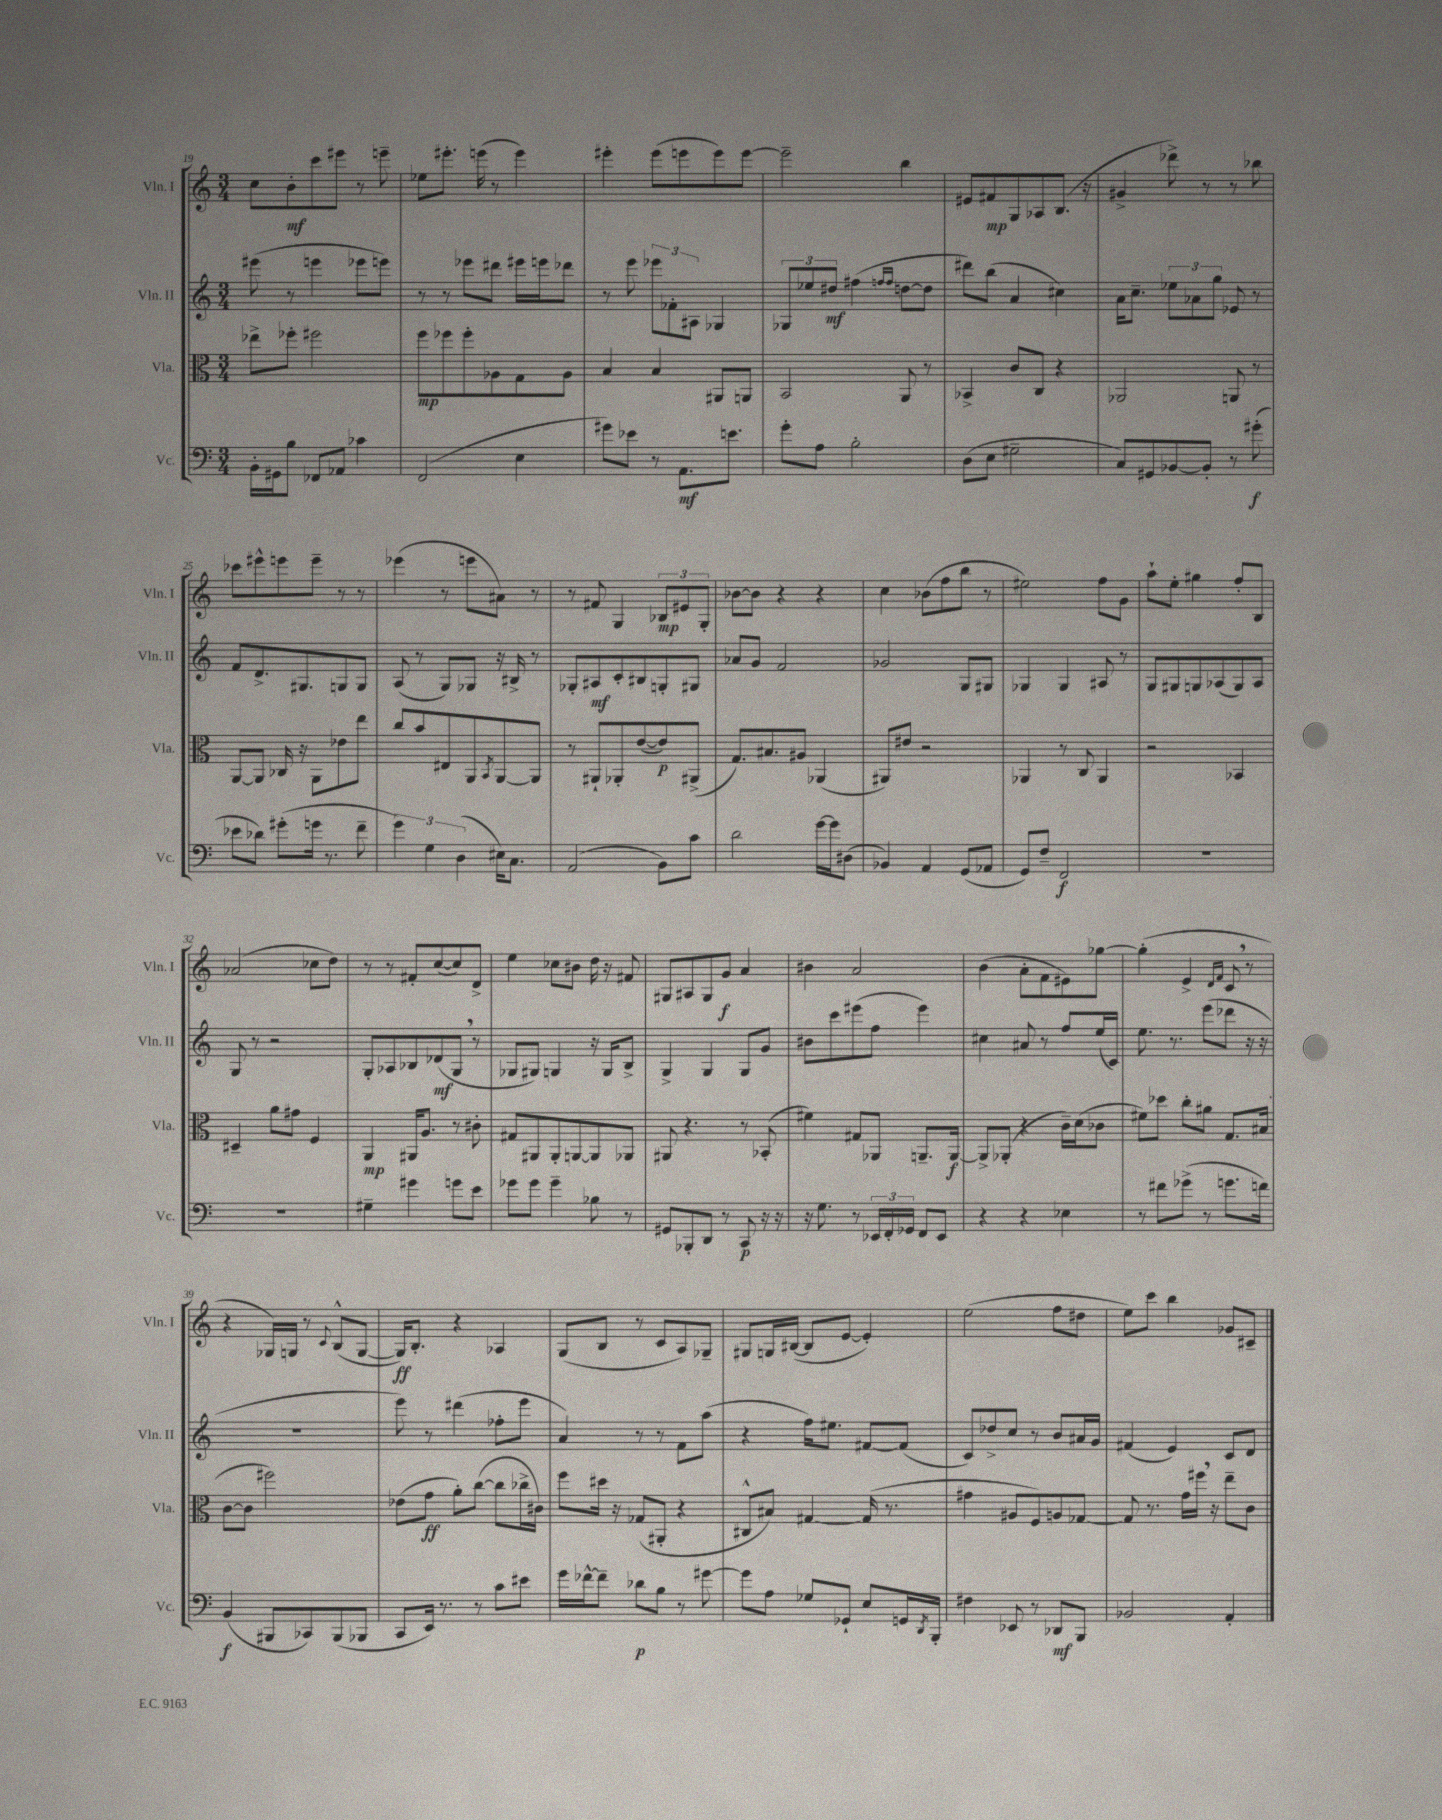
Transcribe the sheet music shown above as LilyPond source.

<<
\new StaffGroup <<
\new Staff = "s0" \with { instrumentName = "Vln. I" shortInstrumentName = "Vln. I" } {
    \clef treble \key c \major \numericTimeSignature \time 3/4
    c''8 b'8-.\mf c'''8 eis'''8 r8 e'''8-- |
    ees''8 eis'''8.-. e'''16( r8 e'''4) |
    eis'''4-. eis'''8( e'''8 e'''8) e'''8~ |
    e'''2-- b''4 |
    eis'8 fis'8\mp g8 aes8 b8.( r16 |
    gis'4-> des'''8->) r8 r8 bes''8 |
    ces'''8 eis'''8-^ e'''8 e'''8-- r8 r8 |
    ees'''4( r8 e'''8 ais'8) r8 |
    r8 fis'8 g4 \tuplet 3/2 { bes8\mp eis'8 g8-. } |
    bes'8~ bes'8 r4 r4 |
    c''4 bes'8( f''8 b''8 r8 |
    eis''2) f''8 g'8 |
    a''8-! e''8-. gis''4 f''8-. b8 |
    aes'2( ces''8 d''8) |
    r8 r8 fis'8-. c''8~( c''8) d'8-> |
    e''4 ces''8 bis'8 d''16 r16 fis'8 |
    gis8 ais8 gis8 g'8\f a'4 |
    bis'4 a'2 |
    b'4( a'8-. f'8 eis'8) ges''8~ |
    ges''4-.( e'4-> \grace { d'16 f'16 } c'8 \breathe r8 |
    r4 ges16) g16 r8 \appoggiatura { c'8 } b8-^( g8~ |
    g16\ff) b8.-. r4 aes4 |
    g8( b8 r8 c'8 a8) ges8-- |
    gis8 g16 bis16~( bis8 e'8~ e'4-.) |
    e''2( f''8 dis''8 |
    e''8) c'''8 b''4 ges'8 cis'8-- \bar "|." |
}
\new Staff = "s1" \with { instrumentName = "Vln. II" shortInstrumentName = "Vln. II" } {
    \clef treble \key c \major \numericTimeSignature \time 3/4
    eis'''8( r8 e'''4 ees'''8 e'''8) |
    r8 r8 ees'''8 dis'''8 eis'''16 e'''16 des'''8 |
    r8 e'''8 \tuplet 3/2 { ees'''8 fes'8-. ais8 } ges4 |
    \tuplet 3/2 { ges8 ees''8 dis''8\mf } fis''4( \grace { f''16 f''16 } d''8~ d''8 |
    dis'''8) b''8( a'4 cis''4) |
    a'16 c''8.-- \tuplet 3/2 { ees''8 aes'8 g''8 } ees'8 r8 |
    f'8 d'8.-> gis8. g8 g8 |
    a8( r8 g8) ges8 r16 bis16-> r8 |
    ges8-. ais8\mf c'8-. bis8 g8-. gis8 |
    aes'8 g'8 f'2 |
    ges'2 g8 gis8 |
    ges4 ges4 ais8 r8 |
    g8 gis8 g8 aes8( g8) aes8 |
    g8 r8 r2 |
    g8-. aes8 bes8 des'8\mf( g8 \breathe r8 |
    ges8 gis8) g4 r16 g16 b8-> |
    g4-> g4 g8 g'8 |
    bis'8 c'''8 eis'''8( f''8 eis'''4) |
    cis''4 ais'8 r8 f''8 e''16( c'16) |
    e''8. r8. e'''8( des'''8 r16 r16 |
    R2. |
    e'''8) r8 dis'''4( fes''8-. e'''8 |
    a'4) r8 r8 f'8 a''8( |
    r4 f''16) eis''8. fis'8~ fis'8( |
    c'8) des''8-> c''8 r8 b'8 ais'16 g'16 |
    fis'4( e'4) c'8 d'8 \bar "|." |
}
\new Staff = "s2" \with { instrumentName = "Vla." shortInstrumentName = "Vla." } {
    \clef alto \key c \major \numericTimeSignature \time 3/4
    ees''8-> fes''8-. fis''2 |
    f''8\mp fes''8 fes''8-. aes8 g8 aes8 |
    b4 b4 ais,8 a,8 |
    b,2 a,8 r8 |
    bes,4-> c'8 c8 r4 |
    aes,2 a,8 r8 |
    a,8~ a,8 ces16 r16 a,8 ees'8 e''8 |
    c''8 b'8 eis8 a,8 \acciaccatura { b,8 } a,8~ a,8 |
    r8 ais,8-! aes,8-. e'8~( e'8\p) ais,8->( |
    g8.) bis8. ais8 aes,4( |
    ais,8) eis'8 r2 |
    aes,4 r8 c8 aes,4 |
    r2 bes,4 |
    dis4-- a'8 gis'8 f4 |
    a,4\mp ais,16 a8. r8 cis'8-. |
    gis8 ais,8 ais,8-. a,8~ a,8 aes,8 |
    ais,8 r4. r8 bes,8-.( |
    fis'4) gis8 aes,8 a,8.-- a,16~\f |
    a,8-> aes,8-.( r4 c'16--) d'16( ces'8 |
    fis'8) des''8 c''8-. ais'8 g8. bis16( |
    c'8~ c'8 fis''2) |
    ees'8( g'8\ff a'8-.) c''8~( c''8 ces''16-> cis'16) |
    f''8 dis''16 r16 ges8( ais,8-. r4 |
    cis8-^ bis8) gis4~ gis16( r8. |
    gis'4 ais8 f8) a8 ges8~ |
    ges8 r8. g'16 fis''16 \breathe r16 e''8-- c'8 \bar "|." |
}
\new Staff = "s3" \with { instrumentName = "Vc." shortInstrumentName = "Vc." } {
    \clef bass \key c \major \numericTimeSignature \time 3/4
    b,16-. gis,16 b8 fes,8 aes,8 ces'4 |
    f,2( e4 |
    gis'8) ees'8 r8 a,8.\mf e'8. |
    g'8-. a8 b2-. |
    d8( e8 gis2-- |
    c8) gis,8 bes,8~ bes,8-. r8 gis'8-.\f( |
    ees'8 des'8) gis'8-.( g'16 r8. f'8-- |
    \tuplet 3/2 { g'4) g4 d4( } eis16) c8. |
    a,2( b,8) c'8 |
    d'2 g'16~ g'16 dis8( |
    bes,4) a,4 g,8( aes,8 |
    g,8) f8-- f,2\f |
    R2. |
    R2. |
    gis4-- gis'4 g'8 e'8 |
    ges'8 ges'8 ges'4-- bes8 r8 |
    gis,8 bes,,8-. d,8 r8 c,8\p r16 r16 |
    r16 g8. r8 \tuplet 3/2 { ees,16 f,16-. ges,16 } f,8 ees,8 |
    r4 r4 ees4 |
    r8 fis'8 ges'8->( r8 g'8. f'16) |
    b,4\f( bis,,8 ces,8) bis,,8( bes,,8 |
    c,8 e,16) r8. r8 c'8 eis'8 |
    g'16 fes'16~-^ fes'8-- des'8\p b8 r8 gis'8~ |
    gis'8 a8 ges8 ges,8-! e8 g,16 \acciaccatura { d,8 } b,,16-. |
    fis4 ees,8 r8 des,8\mf b,,8 |
    bes,2 a,4-. \bar "|." |
}
>>
>>
\layout { \context { \Score currentBarNumber = #19 } }
